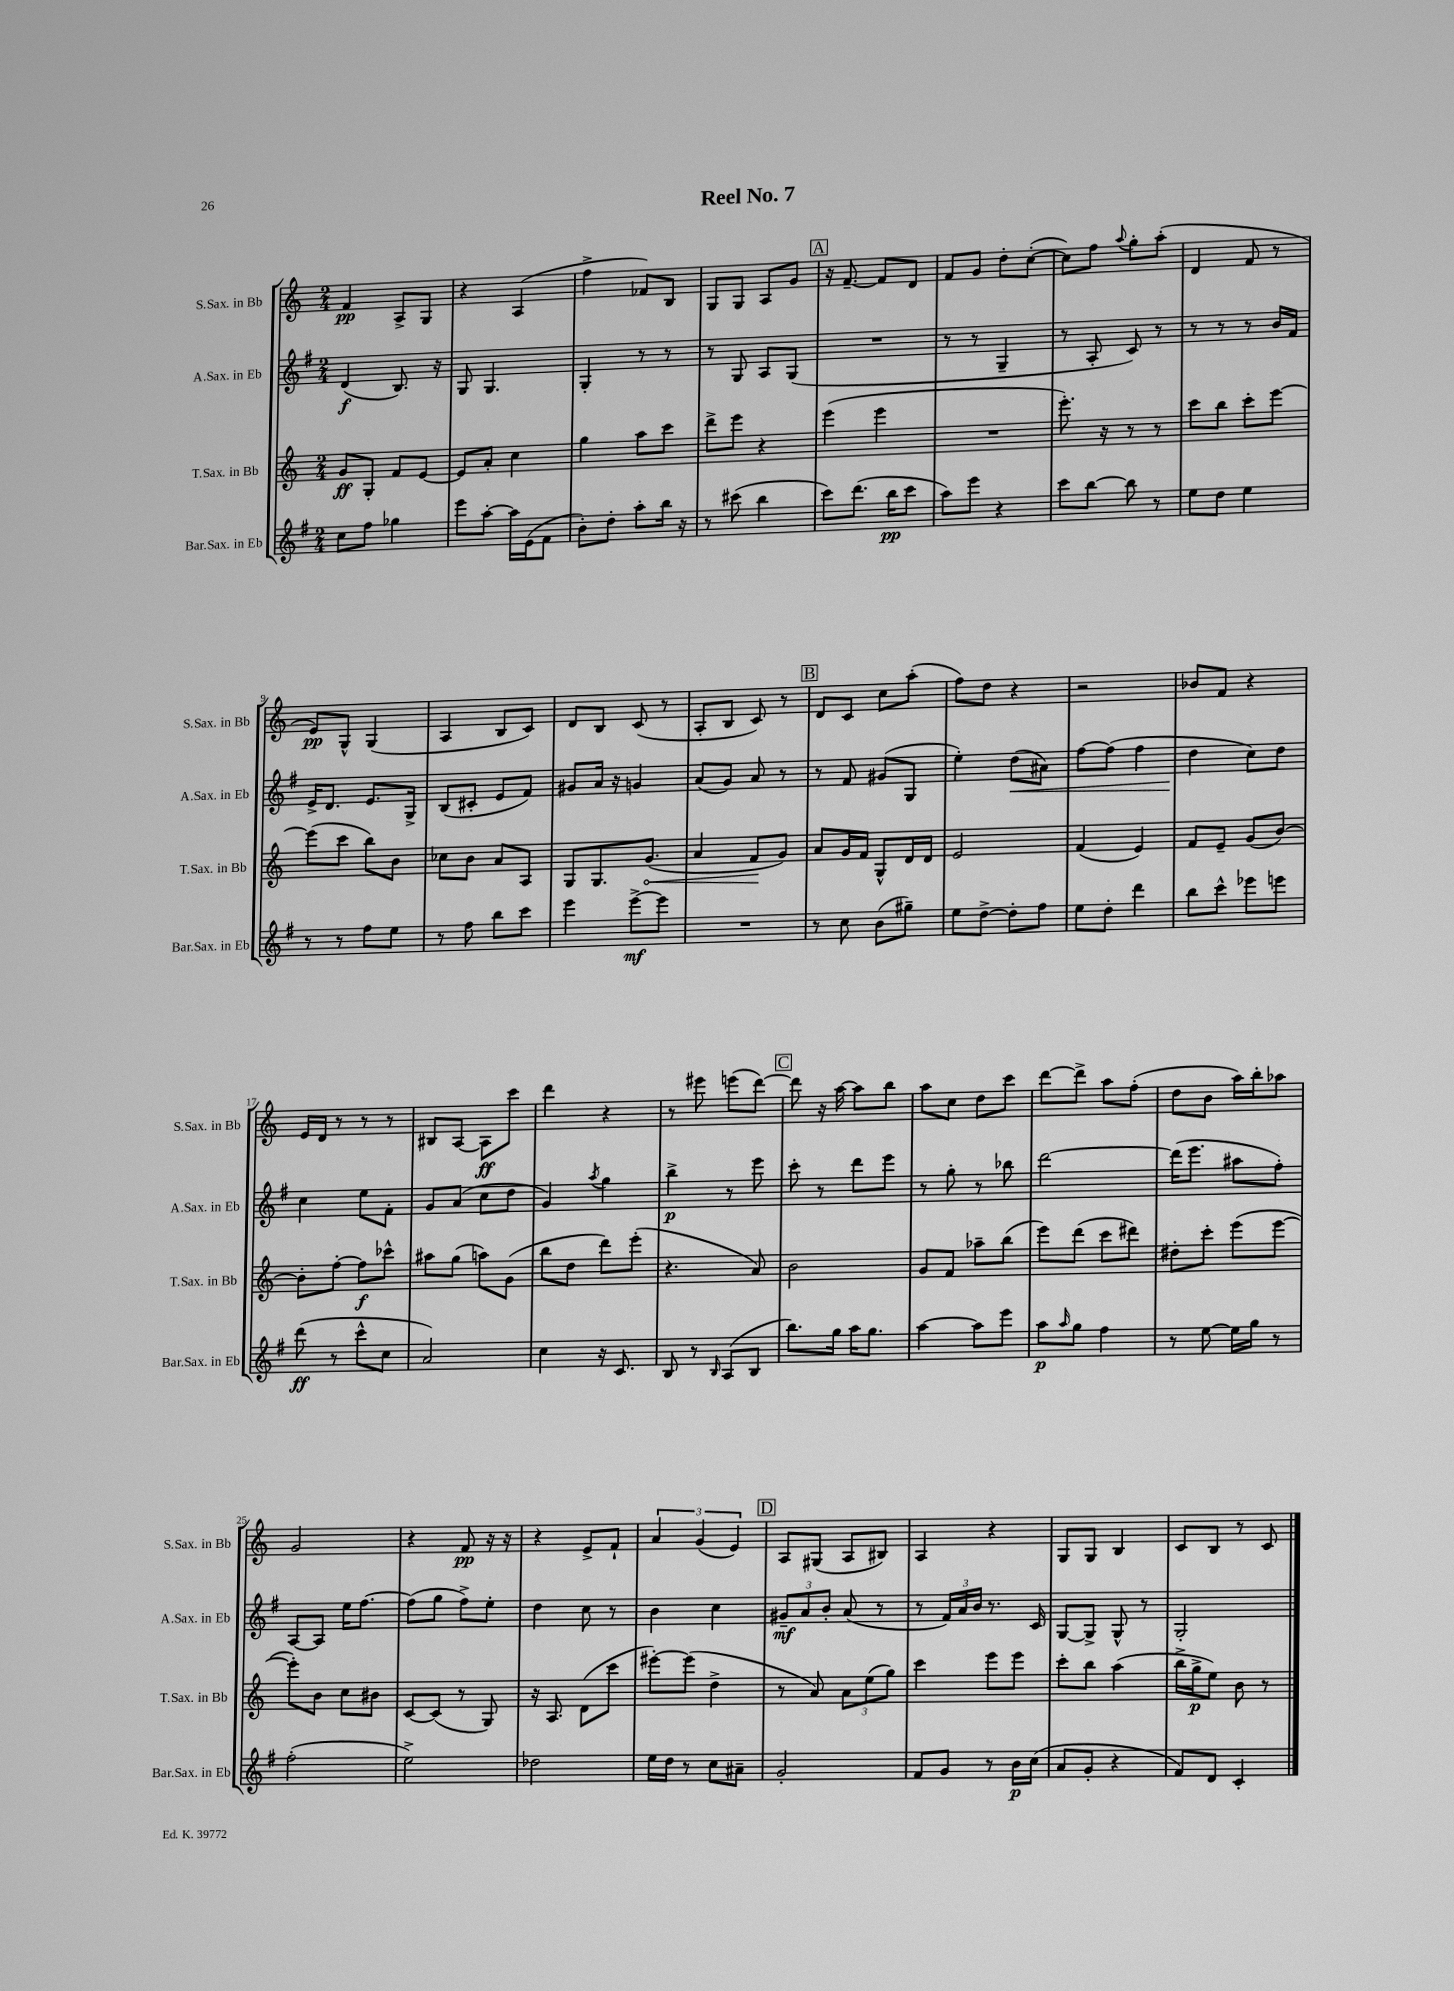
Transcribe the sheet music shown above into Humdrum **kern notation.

**kern	**kern	**kern	**kern
*staff4	*staff3	*staff2	*staff1
*clefG2	*clefG2	*clefG2	*clefG2
*k[f#]	*k[]	*k[f#]	*k[]
*M2/4	*M2/4	*M2/4	*M2/4
8cc	8g	(4d	4f
8ff#	8G'	.	.
4gg-	8f	8.B)	8A^
.	[8e	.	8G
.	.	16r	.
=	=	=	=
8eee	8e]	8G	4r
[8aa'	8a'	4.G	.
16aa]	4cc	.	(4A
(16e	.	.	.
8f#	.	.	.
=	=	=	=
8b')	4gg	4G'	4ff^
8dd'	.	.	.
8aa'	8aa	8r	8f-)
16bb	8ccc	8r	8B
16r	.	.	.
=	=	=	=
8r	8ddd^	8r	8G
(8ccc#	8eee	8G	8G
4bb	4r	8A	8A
.	.	(8G	8g
=	=	=	=
8ccc)	(4eee	2r	16r
.	.	.	[8.f~
(8.ddd	.	.	.
.	4eee	.	8f]
16bb	.	.	.
8ccc	.	.	8d
=	=	=	=
8aa)	2r	8r	8f
8eee	.	8r	8g
4r	.	4G~	8dd'
.	.	.	([8cc'
=	=	=	=
8ccc	8.eee')	8r	8cc])
[8bb	.	8A'	8ff
.	16r	.	.
.	.	.	8qqaa
8bb]	8r	8c)	8gg'
8r	8r	8r	(8aa'
=	=	=	=
8ee	8ccc	8r	4d
8dd	8bb	8r	.
4ee	8ccc'	8r	8f
.	[8eee	16b	8r
.	.	16f#	.
=	=	=	=
8r	(8eee]	16e^	8e)
.	.	8.d	.
8r	8ccc	.	8G^^
8ff#	8bb)	8.e	(4G
8ee	8b	.	.
.	.	16G^	.
=	=	=	=
8r	8cc-	(8B	4A
8ff#	8b	8c#'	.
8bb	8a	8e	8B
8ccc	8A	8f#)	8c)
=	=	=	=
4eee	8G	8g#	8d
.	8.G	16a	8B
.	.	16r	.
[8eee^	.	4g	(8c
.	(8.g	.	.
8eee]	.	.	8r
=	=	=	=
2r	4a	(8a	8A'
.	.	8g)	8B
.	8f	8a	8c)
.	8g)	8r	8r
=	=	=	=
8r	8a	8r	8d
8cc	16g	8f#	8c
.	16f	.	.
(8b	8G^^	(8g#	8cc
8gg#~)	16d	8G	(8aa'
.	16d	.	.
=	=	=	=
8ee	2e	4ee')	8ff)
[8dd^	.	.	8dd
8dd']	.	(8dd	4r
8ff#	.	8a#)	.
=	=	=	=
8ee	(4f	[8ff#	2r
8dd'	.	(8ff#]	.
4ddd	4e)	4ff#	.
=	=	=	=
8bb	8f	4dd	8b-
8ccc^^	8e~	.	8f
8eee-	(8g	8cc)	4r
8eee	[8b)	8dd	.
=	=	=	=
(8ddd	8b']	4cc	16e
.	.	.	16d
8r	[8ff'	.	8r
8ccc^^	8ff]	8ee	8r
8cc	8ccc-^^	8f#'	8r
=	=	=	=
2a)	8aa#	8g	8B#
.	(8gg	(8a	[8A
.	8aa)	8cc	8A]
.	(8g	8dd	8ccc
=	=	=	=
4cc	8bb	4g)	4ddd
.	8dd	.	.
.	.	8qaa	.
16r	8ddd)	4gg	4r
8.c	.	.	.
.	(8eee'	.	.
=	=	=	=
8B	4.r	4bb^	8r
8r	.	.	8eee#
16qqB	.	.	.
(8A	.	8r	(8eee
8B	8a)	8eee	[8ddd)
=	=	=	=
8.bb)	2b	8ccc'	8ddd]
.	.	8r	16r
16gg	.	.	[16aa
16aa	.	8ddd	8aa]
8.gg	.	.	.
.	.	8eee	8bb
=	=	=	=
[4aa	8g	8r	8aa
.	8f	8gg'	8cc
8aa]	8aa-~	8r	8dd
8eee	(8bb	8bb-	8ccc
=	=	=	=
8aa	8eee)	[2ddd	[8ddd
16qqaa	.	.	.
8gg	(8ddd	.	8ddd^]
4ff#	8ccc	.	8aa
.	8ddd#)	.	(8ff'
=	=	=	=
8r	8dd#'	(16ddd]	8dd
.	.	8.eee	.
[8ee	8ccc'	.	8b
16ee]	(8eee	8aa#	16aa)
16gg	.	.	16bb'
8r	[8eee	8ff#')	8aa-
=	=	=	=
(2ff#'	8eee'])	[8A	2g
.	8b	8A]	.
.	8cc	16ee	.
.	.	[8.ff#	.
.	8b#	.	.
=	=	=	=
2ee^)	[8c	(8ff#]	4r
.	(8c]	8gg	.
.	8r	8ff#^)	8f
.	8G)	8ee'	16r
.	.	.	16r
=	=	=	=
2dd-	16r	4dd	4r
.	8.A	.	.
.	(8d	8cc	8e^
.	8ccc	8r	8f`
=	=	=	=
16ee	[8eee#')	4b	6a
16dd	.	.	.
8r	(8eee#]	.	.
.	.	.	(6g
8cc	4dd^	4cc	.
.	.	.	6e)
8a#~	.	.	.
=	=	=	=
2g'	8r	12g#~	8A
.	.	12a	.
.	8a)	.	(8G#
.	.	12b'	.
.	12a	(8a	8A
.	(12ee	.	.
.	.	8r	8B#)
.	12gg)	.	.
=	=	=	=
8f#	4ccc	8r	4A
8g	.	24f#)	.
.	.	24a	.
.	.	24b	.
8r	8eee	8.r	4r
16b	8eee	.	.
(16cc	.	16c	.
=	=	=	=
8a	8ccc'	[8G	8G
8g'	8bb	8G^]	8G
4r	(4aa	8G^^	4B
.	.	8r	.
=	=	=	=
8f#)	16bb^	2G'	8c
.	16gg^	.	.
8d	8ee)	.	8B
4c'	8b	.	8r
.	8r	.	8c
==	==	==	==
*-	*-	*-	*-
